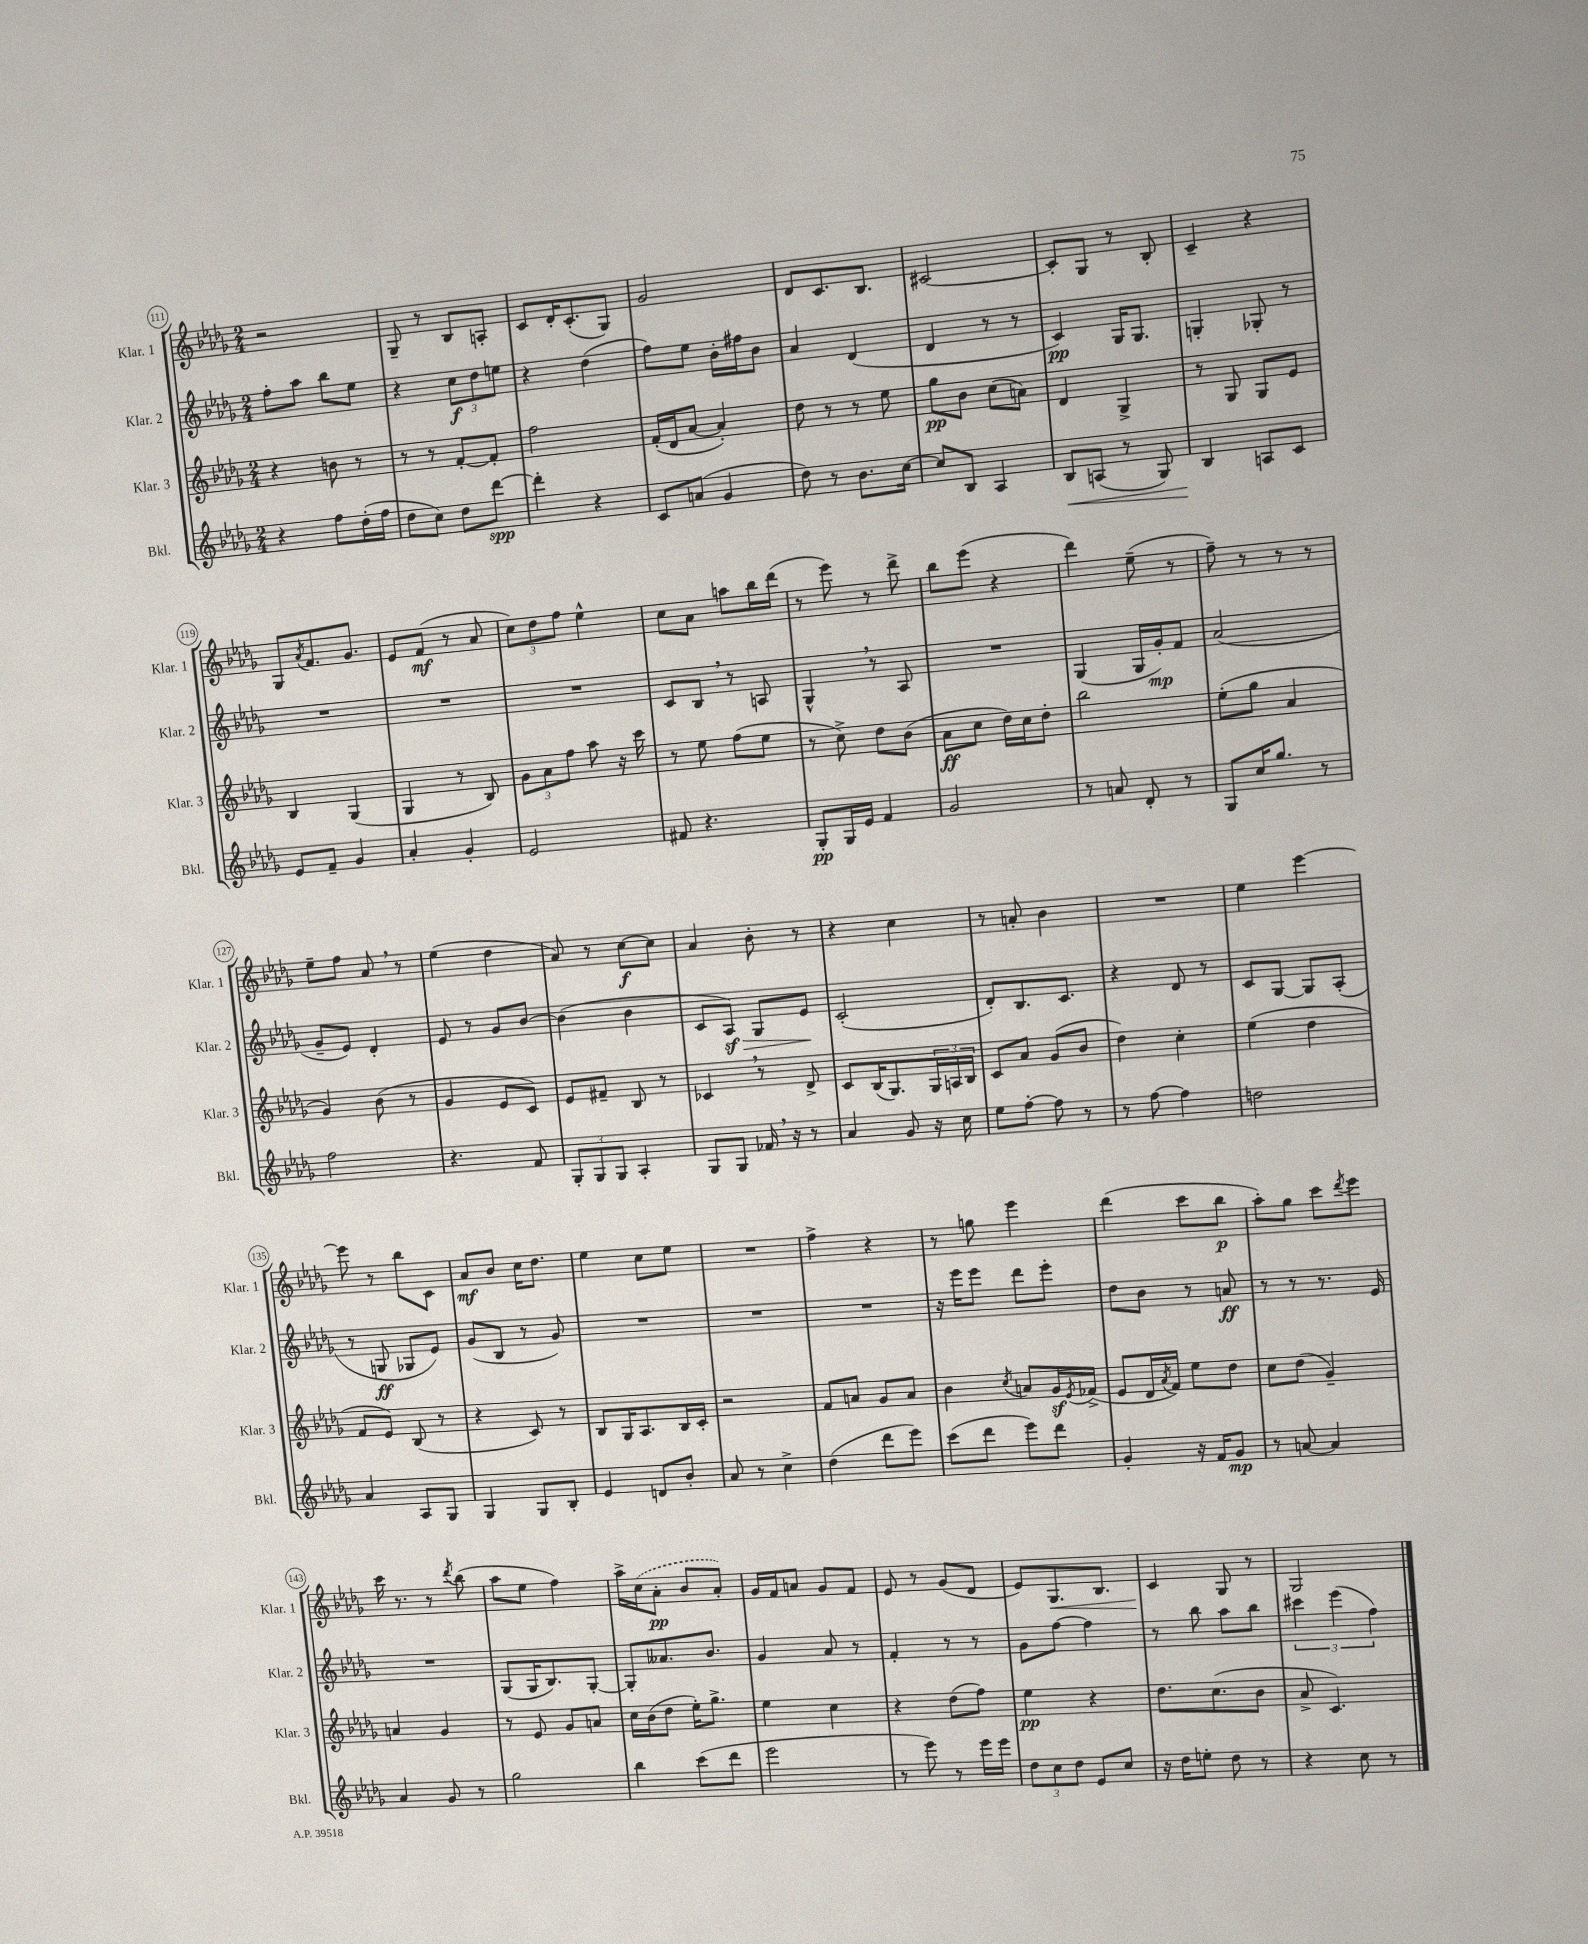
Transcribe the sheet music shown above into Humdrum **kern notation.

**kern	**kern	**kern	**kern
*staff4	*staff3	*staff2	*staff1
*clefG2	*clefG2	*clefG2	*clefG2
*k[b-e-a-d-g-]	*k[b-e-a-d-g-]	*k[b-e-a-d-g-]	*k[b-e-a-d-g-]
*M2/4	*M2/4	*M2/4	*M2/4
4r	4r	8ff'	2r
.	.	8aa-	.
8ff	8b	8bb-	.
(16dd-'	8r	8ee-	.
16ff	.	.	.
=	=	=	=
8dd-	8r	4r	8G-~
8cc)	8r	.	8r
8dd-	[8f'	12cc	8B-
.	.	12dd-	.
[8ddd-	8f']	.	8A'
.	.	12ee	.
=	=	=	=
4ddd-']	2ff	4r	8c
.	.	.	16d-'
.	.	.	(8.c'
4r	.	(4dd-	.
.	.	.	8G-)
=	=	=	=
8c	(16f'	8ff)	2g-
.	16d-	.	.
(8a	[8a-	8ee-	.
4g-	4a-'])	16b-'	.
.	.	16ff#	.
.	.	8b-	.
=	=	=	=
8dd-)	8dd-	4a-	8d-
8r	8r	.	8.c
8.b-	8r	(4d-	.
.	.	.	8.B-
.	8ee-	.	.
[16cc	.	.	.
=	=	=	=
8cc]	8gg-	4d-	[2c#
8B-	8b-	.	.
4A-	(8cc	8r	.
.	8a)	8r	.
=	=	=	=
8B-	4d-	4c)	8c#']
(8A	.	.	8G-
8r	4G-^	16G-	8r
.	.	8.G-	.
8G-)	.	.	8B-'
=	=	=	=
4B-	8r	4G'	4c~
.	8G-	.	.
8A	8G-	8G-'	4r
8c	8e-	8r	.
=	=	=	=
8e-	4B-	2r	8G-
.	.	.	8qa-
8f~	.	.	8.f
4g-	(4G-	.	.
.	.	.	8.g-
=	=	=	=
4a-'	4G-	2r	8e-
.	.	.	(8f
4g-'	8r	.	8r
.	8B-)	.	8a-
=	=	=	=
2e-	12g-	2r	12cc)
.	12a-	.	12dd-
.	12ff	.	12ff
.	8aa-	.	4ee-^^
.	16r	.	.
.	16ccc	.	.
=	=	=	=
8f#	8r	8c	8cc
4.r	8ee-	8B-	8a-
.	(8ff	8r	8aa
.	8ee-	8A	16bb-
.	.	.	(16ddd-
=	=	=	=
8G-'	8r	4G-^^	8r
16G-	8cc^)	.	8eee-)
16e-	.	.	.
4f	8dd-	8r	8r
.	(8b-	8A-	8ddd-^
=	=	=	=
2g-	8a-	2r	8bb-
.	8cc	.	(8eee-
.	16dd-)	.	4r
.	16cc	.	.
.	8dd-'	.	.
=	=	=	=
8r	2bb-	(4G-	4ddd-)
8a	.	.	.
8d-'	.	16G-	(8ee-~
.	.	16g-')	.
8r	.	8f	8r
=	=	=	=
8G-	(8ee-'	(2a-	8ff~)
16cc	8gg-	.	8r
8.gg-	.	.	.
.	4a-	.	8r
8r	.	.	8r
=	=	=	=
2ff	4g-)	8g-~	8ee-~
.	.	8e-)	8ff
.	(8b-	4d-'	8a-
.	8r	.	8r
=	=	=	=
4.r	4g-	8e-	(4ee-
.	.	8r	.
.	8e-	8g-	4dd-
8f	8c)	[8b-	.
=	=	=	=
12G-'	8e-	(4b-]	8a-)
12G-	.	.	.
.	8f#~	.	8r
12G-	.	.	.
4A-'	8B-	4b-	[8cc
.	8r	.	8cc]
=	=	=	=
8G-	4c-	8c	4a-
8G-	.	8A-)	.
16f-	8r	8G-	8b-'
16r	.	.	.
8r	8d-^	8e-	8r
=	=	=	=
4a-	8c	(2c'	4r
.	(16B-	.	.
.	8.G-)	.	.
8g-	.	.	4cc
16r	24G-	.	.
.	24A	.	.
16cc	.	.	.
.	24B-	.	.
=	=	=	=
8ee-	8c	8d-')	8r
[8ff'	8a-	8.B-	8a'
8ff]	(8g-	.	4b-
.	.	8.c	.
8r	8b-	.	.
=	=	=	=
8r	4dd-)	4r	2r
[8ff	.	.	.
4ff]	4cc'	8d-	.
.	.	8r	.
=	=	=	=
2dd	(4ee-	8c	4ee-
.	.	[8G-	.
.	4dd-	8G-]	[4eee-
.	.	(8A-'	.
=	=	=	=
4a-	8f	8r	8eee-]
.	8e-)	8G	8r
8A-	(8B-	8G-	8bb-
8G-	8r	8e-)	8c
=	=	=	=
4G-	4r	(8g-	8a-
.	.	8B-	8b-
8G-	8c)	8r	16cc
.	.	.	8.dd-
8B-'	8r	8g-)	.
=	=	=	=
4e-	8B-	2r	4ee-
.	16G-	.	.
.	8.A-	.	.
8d	.	.	8cc
8b-'	16B-	.	8ee-
.	16c'	.	.
=	=	=	=
8a-	2r	2r	2r
8r	.	.	.
4cc^	.	.	.
=	=	=	=
(4dd-	8f	2r	4ff^
.	8a	.	.
8ddd-	8g-	.	4r
8eee-)	8a	.	.
=	=	=	=
(8ccc	4b-	16r	8r
.	.	16eee-	.
8ddd-	.	8eee-	8gg
.	8qcc	.	.
8eee-)	8a	8ddd-	4eee-
8ddd-	16g-	8eee-'	.
.	8qe-	.	.
.	(16f-^	.	.
=	=	=	=
4g-'	8e-	8dd-	(4ddd-
.	16d-	8b-	.
.	8qa-	.	.
.	16f)	.	.
16r	8ee-	8r	8ccc
16f	.	.	.
8g-	8dd-	8a	8bb-
=	=	=	=
8r	8cc	8r	8aa-')
[8a	(8dd-	8r	8gg-
4a]	4g-~)	8.r	8ccc
.	.	.	8qddd-
.	.	.	8eee-
.	.	16e-	.
=	=	=	=
4a-	4a	2r	16ccc
.	.	.	8.r
8g-	4g-	.	8r
.	.	.	8qddd-
8r	.	.	(8bb-
=	=	=	=
2gg-	8r	(8G-	8aa-
.	8e-	16G-	8ee-
.	.	8.B-)	.
.	8g-	.	4ff)
.	8a	[8G-'	.
=	=	=	=
4bb-	16cc	8G-']	16aa-^
.	(16b-	.	(16cc
.	8dd-	8.a--	8a-'
(8ccc	16ee-')	.	8b-
.	8.gg-^	8.b-	.
8ddd-	.	.	8a-')
=	=	=	=
2eee-	4ee-	4g-	16g-
.	.	.	16f
.	.	.	8a
.	4cc	8a-	8g-
.	.	8r	8f
=	=	=	=
8r	4r	4f'	8e-
8eee-)	.	.	8r
8r	(8dd-	8r	(8g-
16eee-	8ff)	8r	8d-
16eee-	.	.	.
=	=	=	=
12dd-	4ee-	8g-	8e-)
12cc	.	.	.
.	.	[8ff	8.G-
12dd-	.	.	.
8e-	4r	4ff]	.
.	.	.	8.B-
8cc	.	.	.
=	=	=	=
16r	8.dd-	8r	4c
16dd-	.	.	.
8ee'	.	8bb-	.
.	(8.cc	.	.
8dd-	.	8aa-	8G-
8r	8b-	8bb-	8r
=	=	=	=
4r	8a-^	6ccc#	2G-
.	4.c)	.	.
.	.	(6eee-	.
8cc	.	.	.
.	.	6ff)	.
8r	.	.	.
==	==	==	==
*-	*-	*-	*-
